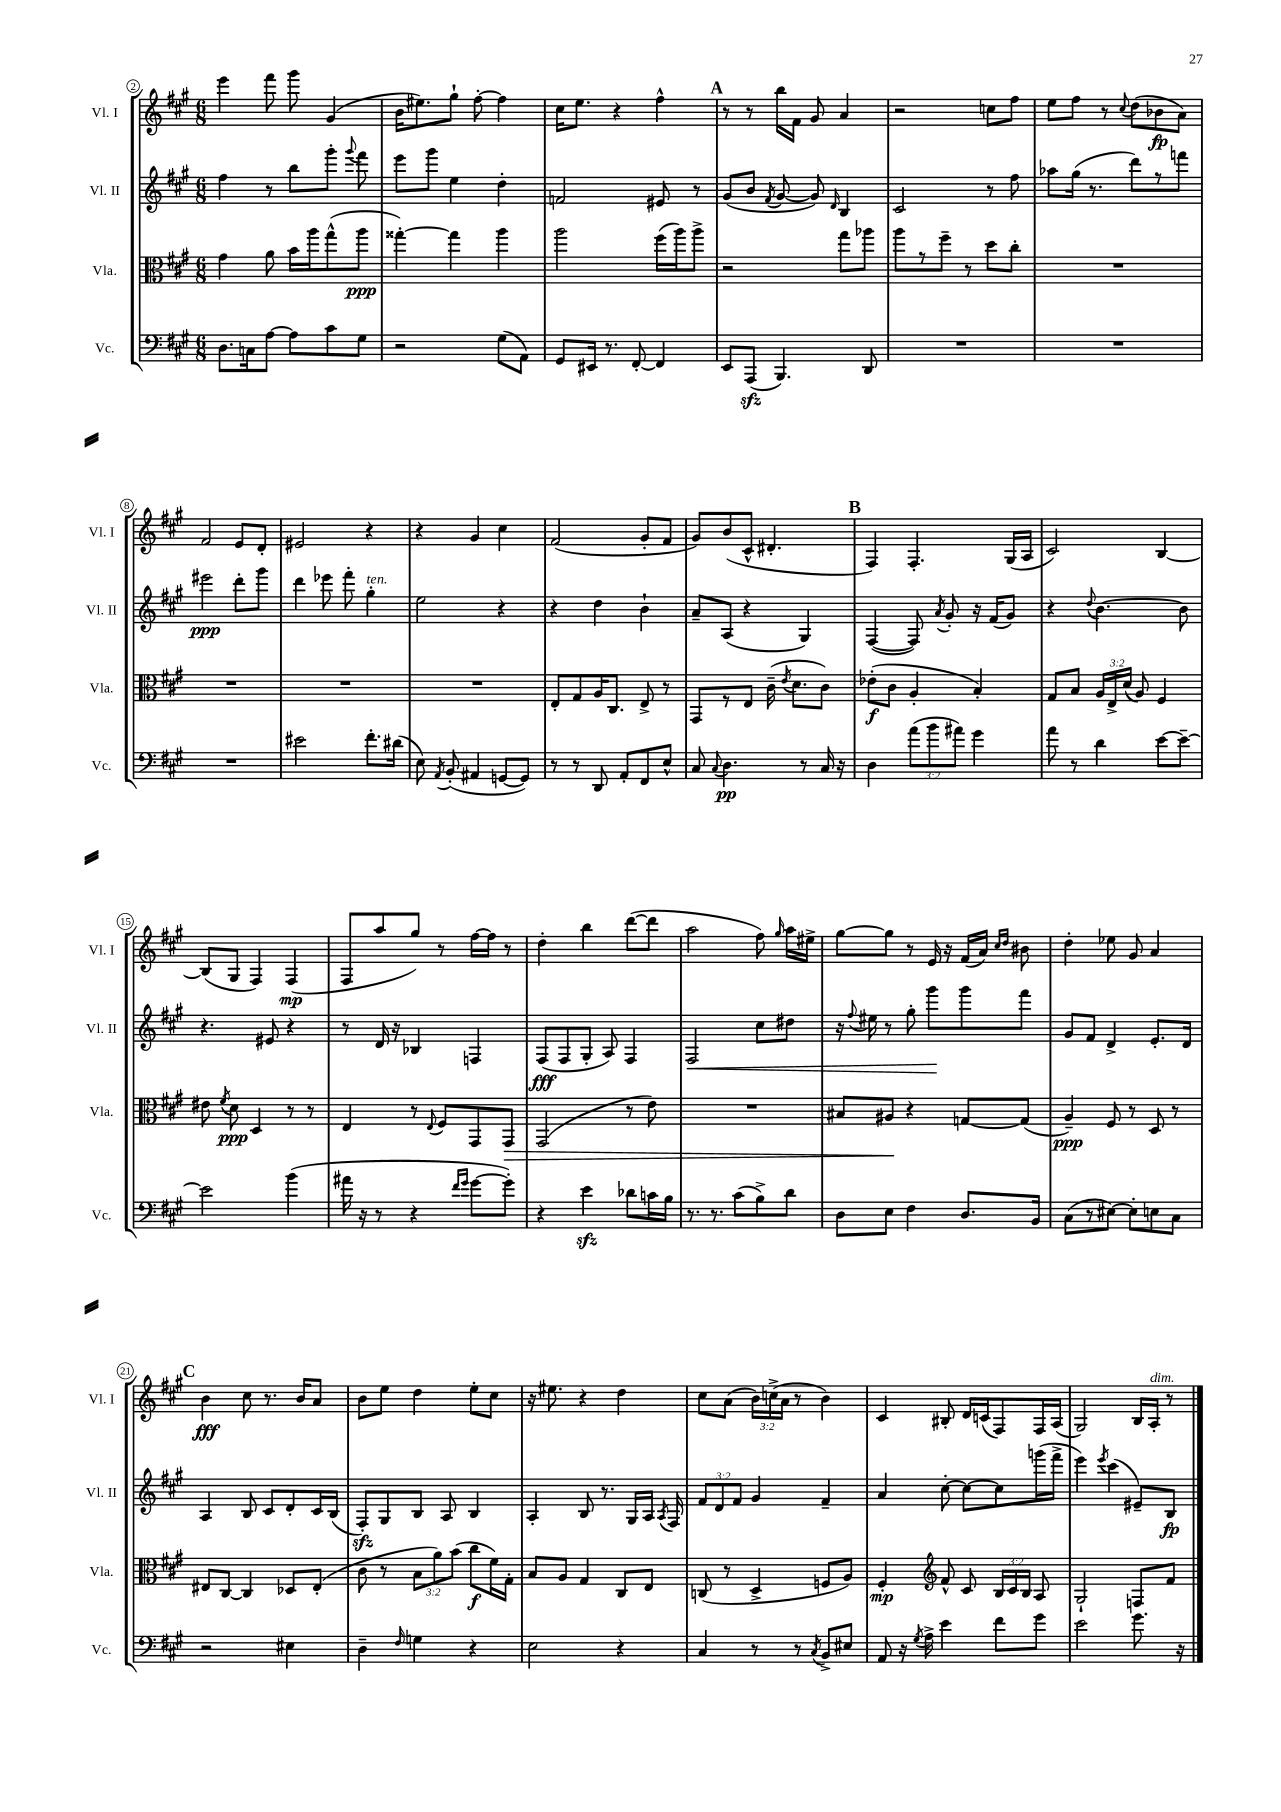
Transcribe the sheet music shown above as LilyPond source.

<<
\new StaffGroup <<
\new Staff = "s0" \with { instrumentName = "Vl. I" shortInstrumentName = "Vl. I" } {
    \clef treble \key a \major \numericTimeSignature \time 6/8 \override Staff.TupletNumber.text = #tuplet-number::calc-fraction-text
    \autoBeamOff e'''4 fis'''8 gis'''8 gis'4( |
    b'16[ eis''8.) gis''8]-! fis''8~-. fis''4 |
    cis''16[ e''8.] r4 fis''4-^ |
    \mark \markup { \bold "A" } r8 r8 b''16[ fis'16] gis'8 a'4 |
    r2 c''8[ fis''8] |
    e''8[ fis''8] r8 \appoggiatura { cis''8 } d''8[( bes'8\fp a'8]) |
    fis'2 e'8[ d'8]-. |
    eis'2 r4 |
    r4 gis'4 cis''4 |
    fis'2( gis'8[-. fis'8] |
    gis'8[) b'8( cis'8]-^ dis'4.-. |
    \mark \markup { \bold "B" } fis4) fis4.-. gis16[( a16] |
    cis'2) b4~ |
    b8[( gis8] fis4) fis4\mp( |
    fis8[ a''8 gis''8]) r8 fis''16[~ fis''16] r8 |
    d''4-. b''4 d'''8[~( d'''8] |
    a''2 fis''8) \grace { gis''16 } a''16[ eis''16]-> |
    gis''8[~ gis''8] r8 e'16 r16 fis'16[( a'16]) \grace { cis''16[ d''16] } bis'8 |
    d''4-. ees''8 gis'8 a'4 |
    \mark \markup { \bold "C" } b'4\fff cis''8 r8. b'16[ a'8] |
    b'8[ e''8] d''4 e''8[-. cis''8] |
    r16 eis''8. r4 d''4 |
    cis''8[ a'8]( \tuplet 3/2 { b'16[) c''16->( a'16] } r8 b'4) |
    cis'4 bis8-. d'16[ c'16( fis8) fis16 a16]( |
    gis2) b16[ a16]-.^\markup { \italic "dim." } r8 \bar "|." |
}
\new Staff = "s1" \with { instrumentName = "Vl. II" shortInstrumentName = "Vl. II" } {
    \clef treble \key a \major \numericTimeSignature \time 6/8 \override Staff.TupletNumber.text = #tuplet-number::calc-fraction-text
    \autoBeamOff fis''4 r8 b''8[ gis'''8]-. \appoggiatura { gis'''8 } fis'''8 |
    e'''8[ gis'''8] e''4 d''4-. |
    f'2 eis'8 r8 |
    \mark \markup { \bold "A" } gis'8[( b'8] \acciaccatura { fis'8 } gis'8~ gis'8) \grace { d'16 } b4 |
    cis'2 r8 fis''8 |
    aes''8[ gis''16]( r8. d'''8[) r8 f'''8] |
    eis'''2\ppp d'''8[-. gis'''8] |
    d'''4 ees'''8 fis'''8-. gis''4-.^\markup { \italic "ten." } |
    e''2 r4 |
    r4 d''4 b'4-! |
    a'8[-- a8]( r4 gis4) |
    \mark \markup { \bold "B" } fis4~( fis8) \acciaccatura { a'8 } gis'8-. r16 fis'16[( gis'8]) |
    r4 \appoggiatura { d''8 } b'4.~ b'8 |
    r4. eis'8 r4 |
    r8 d'16 r16 bes4 f4 |
    fis8[\fff( fis8 gis8]-. a8) fis4 |
    fis2\< cis''8[ dis''8] |
    r16 \appoggiatura { fis''8 } eis''16 r8 gis''8-. gis'''8[\! gis'''8 fis'''8] |
    gis'8[ fis'8] d'4-> e'8.[-. d'16] |
    \mark \markup { \bold "C" } a4 b8 cis'8[ d'8-. cis'16 b16]( |
    fis8[-.\sfz) gis8 b8] a8 b4 |
    a4-. b8 r8. gis16[ a16] \acciaccatura { a8 } fis16 |
    \tuplet 3/2 { fis'8[ d'8 fis'8] } gis'4 fis'4-- |
    a'4 cis''8~-. cis''8[~ cis''8 g'''16( fis'''16]-> |
    e'''4) \acciaccatura { e'''8 } cis'''4( eis'8[--) b8]\fp \bar "|." |
}
\new Staff = "s2" \with { instrumentName = "Vla." shortInstrumentName = "Vla." } {
    \clef alto \key a \major \numericTimeSignature \time 6/8 \override Staff.TupletNumber.text = #tuplet-number::calc-fraction-text
    \autoBeamOff gis'4 a'8 b'16[ a''16 gis''8-^( a''8]\ppp |
    gisis''4~-.) gisis''4 a''4 |
    a''2 fis''16[( a''16) a''8]-> |
    \mark \markup { \bold "A" } r2 gis''8[ aes''8] |
    a''8[ r8 fis''8]-- r8 d''8[ cis''8]-. |
    R2. |
    R2. |
    R2. |
    R2. |
    e8[-. gis8 a16 cis8.] e8-> r8 |
    gis,8[ r8 e8] cis'16--( \acciaccatura { e'8 } d'8.[ cis'8]) |
    \mark \markup { \bold "B" } ees'8[-.\f( cis'8] a4-. b4-.) |
    gis8[ b8] \tuplet 3/2 { a16[ e16-> d'16]( } a8) fis4 |
    eis'8 \acciaccatura { fis'8 } d'8\ppp d4 r8 r8 |
    e4 r8 \appoggiatura { e8 } fis8[ gis,8 gis,8]\> |
    gis,2( r8 e'8) |
    R2. |
    bis8[ ais8]\! r4 g8[~ g8]( |
    a4--\ppp) fis8 r8 d8 r8 |
    \mark \markup { \bold "C" } eis8[ cis8]~ cis4 des8[ eis8]-.( |
    cis'8 r8 \tuplet 3/2 { b8[ a'8) b'8]( } cis''8[\f fis'16) gis16]-. |
    b8[ a8] gis4 cis8[ e8] |
    c8( r8 d4-> f8[ a8]) |
    fis4-.\mp \clef treble fis'8-^ cis'8 \tuplet 3/2 { b16[ cis'16 b16] } a8 |
    gis2-! f8[ fis'8] \bar "|." |
}
\new Staff = "s3" \with { instrumentName = "Vc." shortInstrumentName = "Vc." } {
    \clef bass \key a \major \numericTimeSignature \time 6/8 \override Staff.TupletNumber.text = #tuplet-number::calc-fraction-text
    \autoBeamOff d8.[ c16 a8]~ a8[ cis'8 gis8] |
    r2 gis8[( a,8]) |
    gis,8[ eis,16] r8. fis,8~-. fis,4 |
    \mark \markup { \bold "A" } e,8[ a,,8]\sfz( b,,4.) d,8 |
    R2. |
    R2. |
    R2. |
    eis'2 fis'8.[-. dis'16]( |
    e8) \acciaccatura { a,8 } b,8-.( ais,4 g,8[~ g,8]) |
    r8 r8 d,8 a,8[-. fis,8 e8]-^ |
    cis8 \appoggiatura { cis8 } d4.\pp r8 cis16 r16 |
    \mark \markup { \bold "B" } d4 \tuplet 3/2 { a'8[( b'8 ais'8]) } gis'4 |
    a'8 r8 d'4 e'8[~ e'8]~-- |
    e'2 b'4( |
    ais'16 r16 r8 r4 \grace { fis'16[ gis'16] } gis'8[~ gis'8]-.) |
    r4 e'4\sfz des'8[ c'16 b16] |
    r8. r8. cis'8[( b8->) d'8] |
    d8[ e8] fis4 d8.[ b,16] |
    cis8[( r8 eis8]~) eis8[-. e8 cis8] |
    \mark \markup { \bold "C" } r2 eis4 |
    d4-- \grace { fis16 } g4 r4 |
    e2 r4 |
    cis4 r8 r8 \acciaccatura { cis8 } b,8[-> eis8] |
    a,8 r16 \acciaccatura { gis8 } a16-> e'4 fis'8[ gis'8] |
    e'2 gis'8. r16 \bar "|." |
}
>>
>>
\layout { \context { \Score currentBarNumber = #2 \override BarNumber.stencil = #(make-stencil-circler 0.1 0.3 ly:text-interface::print) } }
